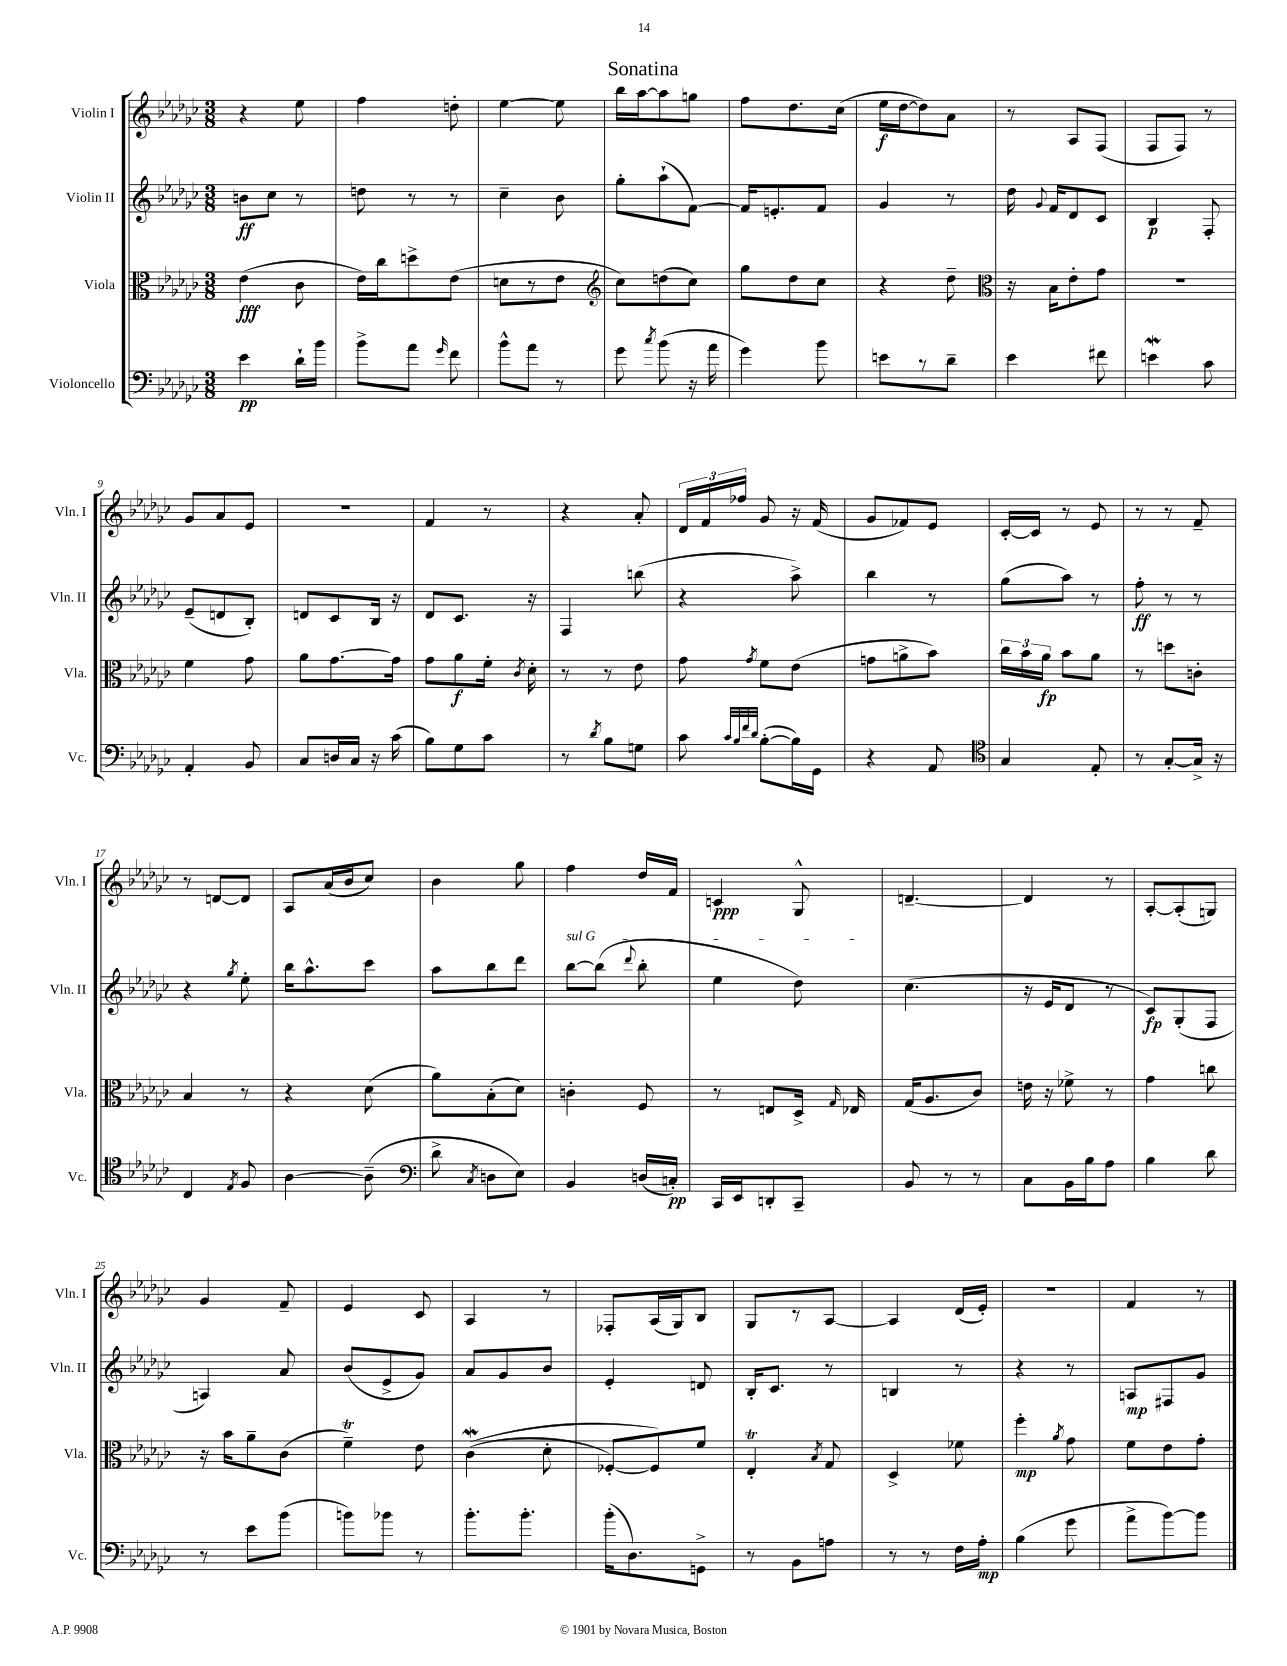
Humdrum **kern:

**kern	**dynam	**kern	**dynam	**kern	**dynam	**kern	**dynam
*part4	*part4	*part3	*part3	*part2	*part2	*part1	*part1
*staff4	*staff4	*staff3	*staff3	*staff2	*staff2	*staff1	*staff1
*I"Violoncello	*	*I"Viola	*	*I"Violin II	*	*I"Violin I	*
*I'Vc.	*	*I'Vla.	*	*I'Vln. II	*	*I'Vln. I	*
*clefF4	*	*clefC3	*	*clefG2	*	*clefG2	*
*k[b-e-a-d-g-c-]	*	*k[b-e-a-d-g-c-]	*	*k[b-e-a-d-g-c-]	*	*k[b-e-a-d-g-c-]	*
*M3/8	*	*M3/8	*	*M3/8	*	*M3/8	*
=1	=1	=1	=1	=1	=1	=1	=1
4e-\	pp	(4e-\	fff	8bn\L	ff	4r	.
.	.	.	.	8cc-\J	.	.	.
16d-`\LL	.	8c-\	.	8r	.	8ee-\	.
16b-\JJ	.	.	.	.	.	.	.
=2	=2	=2	=2	=2	=2	=2	=2
8b-^\L	.	16e-\LL)	.	8ddn\	.	4ff\	.
.	.	16cc-\J	.	.	.	.	.
8a-\J	.	8ddn^\	.	8r	.	.	.
16qqg-/	.	.	.	.	.	.	.
8f\	.	(8e-\J	.	8r	.	8ddn'\	.
=3	=3	=3	=3	=3	=3	=3	=3
8b-^^\L	.	8dn\L	.	4cc-~\	.	[4ee-\	.
8a-\J	.	8r	.	.	.	.	.
8r	.	8e-\J	.	8b-\	.	8ee-\]	.
=4	=4	=4	=4	=4	=4	=4	=4
*	*	*clefG2	*	*	*	*	*
8g-\	.	8cc-\L)	.	8gg-'\L	.	16bb-\LL	.
.	.	.	.	.	.	[16aa-\J	.
8qcc-/	.	.	.	.	.	.	.
(8b-\	.	(8ddn\	.	(8aa-`\	.	8aa-\]	.
16r	.	8cc-\J)	.	[8f\J)	.	8ggn\J	.
16a-\	.	.	.	.	.	.	.
=5	=5	=5	=5	=5	=5	=5	=5
4g-\)	.	8gg-\L	.	16f/KL]	.	8ff\L	.
.	.	.	.	8.en'/	.	.	.
.	.	8dd-\	.	.	.	8.dd-\	.
8b-\	.	8cc-\J	.	8f/J	.	.	.
.	.	.	.	.	.	(16cc-\Jk	.
=6	=6	=6	=6	=6	=6	=6	=6
8en\L	.	4r	.	4g-/	.	16ee-\LL	f
.	.	.	.	.	.	[16dd-\J	.
8r	.	.	.	.	.	8dd-\])	.
8d-~\J	.	8dd-~\	.	8r	.	8a-\J	.
=7	=7	=7	=7	=7	=7	=7	=7
*	*	*clefC3	*	*	*	*	*
4e-\	.	16r	.	16dd-\	.	8r	.
.	.	.	.	8qqg-/	.	.	.
.	.	16B-\KL	.	16f/KL	.	.	.
.	.	8e-'\	.	8d-/	.	8A-/L	.
8f#X\	.	8g-\J	.	8c-/J	.	(8F/J	.
=8	=8	=8	=8	=8	=8	=8	=8
4enW\	.	4.r	.	4B-/	p	8F/L	.
.	.	.	.	.	.	8F/J)	.
8c-\	.	.	.	8F'/	.	8r	.
!!LO:LB:g=z
=9	=9	=9	=9	=9	=9	=9	=9
4AA-'/	.	4f\	.	(8e-~/L	.	8g-/L	.
.	.	.	.	8dn/	.	8a-/	.
8BB-/	.	8g-\	.	8B-'/J)	.	8e-/J	.
=10	=10	=10	=10	=10	=10	=10	=10
8C-/L	.	8a-\L	.	8dn/L	.	4.r	.
16Dn/L	.	[8.g-\	.	8c-/	.	.	.
16C-/JJ	.	.	.	.	.	.	.
16r	.	.	.	16B-/Jk	.	.	.
(16c-\	.	16g-\Jk]	.	16r	.	.	.
=11	=11	=11	=11	=11	=11	=11	=11
8B-\L)	.	8g-\L	.	8d-/L	.	4f/	.
8G-\	.	8a-\	f	8.c-/J	.	.	.
8c-\J	.	16f'\Jk	.	.	.	8r	.
.	.	8qc-/	.	.	.	.	.
.	.	16d-'\	.	16r	.	.	.
=12	=12	=12	=12	=12	=12	=12	=12
8r	.	8r	.	4F/	.	4r	.
8qd-/	.	.	.	.	.	.	.
8B-\L	.	8r	.	.	.	.	.
8Gn\J	.	8e-\	.	(8bbn\	.	8a-'/	.
=13	=13	=13	=13	=13	=13	=13	=13
8c-\	.	8g-\	.	4r	.	24d-/LL	.
.	.	.	.	.	.	24f/	.
.	.	.	.	.	.	24ff-X/JJ	.
32qqc-/LLL	.	.	.	.	.	.	.
32qqB-/	.	.	.	.	.	.	.
32qqf/	.	.	.	.	.	.	.
32qqd-/JJJ	.	8qg-/	.	.	.	.	.
([8B-'\L	.	8f\L	.	.	.	8g-/	.
16B-\L])	.	(8e-\J	.	8aa-^\)	.	16r	.
16GG-\JJ	.	.	.	.	.	(16f/	.
=14	=14	=14	=14	=14	=14	=14	=14
4r	.	8gn\L	.	4bb-\	.	8g-/L	.
.	.	8an^\	.	.	.	8f-X/)	.
8AA-/	.	8b-\J)	.	8r	.	8e-/J	.
=15	=15	=15	=15	=15	=15	=15	=15
*clefC4	*	*	*	*	*	*	*
4G-/	.	24cc-\LL	.	(8gg-\L	.	[16c-'/LL	.
.	.	24b-\	.	.	.	.	.
.	.	.	.	.	.	16c-/JJ]	.
.	.	24a-\JJ	fp	.	.	.	.
.	.	8b-\L	.	8aa-\J)	.	8r	.
8E-'/	.	8a-\J	.	8r	.	8e-/	.
=16	=16	=16	=16	=16	=16	=16	=16
8r	.	8r	.	8ff'\	ff	8r	.
[8G-'/L	.	8ddn\L	.	8r	.	8r	.
16G-^/Jk]	.	8cn'\J	.	8r	.	8f~/	.
16r	.	.	.	.	.	.	.
!!LO:LB:g=z
=17	=17	=17	=17	=17	=17	=17	=17
4C-/	.	4B-/	.	4r	.	8r	.
.	.	.	.	.	.	[8dn/L	.
8qE-/	.	.	.	8qgg-/	.	.	.
8F/	.	8r	.	8ee-'\	.	8d/J]	.
=18	=18	=18	=18	=18	=18	=18	=18
[4A-\	.	4r	.	16bb-\KL	.	8A-/L	.
.	.	.	.	8.aa-^^\	.	.	.
.	.	.	.	.	.	(16a-/L	.
.	.	.	.	.	.	16b-/J	.
(8A-~\]	.	(8d-\	.	8ccc-\J	.	8cc-/J)	.
=19	=19	=19	=19	=19	=19	=19	=19
*clefF4	*	*	*	*	*	*	*
8d-^\	.	8a-\L)	.	8aa-\L	.	4b-\	.
8qC-/	.	.	.	.	.	.	.
8Dn\L	.	(8B-'\	.	8bb-\	.	.	.
8E-\J)	.	8d-\J)	.	8ddd-\J	.	8gg-\	.
=20	=20	=20	=20	=20	=20	=20	=20
!	!	!	!	!LO:TX:a:i:t=sul G	!	!	!
4BB-/	.	4cn'\	.	[8bb-\L	.	4ff\	.
.	.	.	.	(8bb-\J]	.	.	.
.	.	.	.	8qqddd-/	.	.	.
(16Dn/LL	.	8F/	.	8bb-'\	.	16dd-/LL	.
16Cn'/JJ)	pp	.	.	.	.	16f/JJ	.
=21	=21	=21	=21	=21	=21	=21	=21
16CC-/LL	.	8r	.	4ee-\	.	4cn/	ppp
16EE-/J	.	.	.	.	.	.	.
8DDn'/	.	8En/L	.	.	.	.	.
8CC-~/J	.	16D-^/Jk	.	8dd-\)	.	8G-^^/	.
.	.	16qqG-/	.	.	.	.	.
.	.	16E-X/	.	.	.	.	.
=22	=22	=22	=22	=22	=22	=22	=22
8BB-/	.	(16G-/KL	.	(4.cc-\	.	[4.dn~/	.
.	.	8.A-/	.	.	.	.	.
8r	.	.	.	.	.	.	.
8r	.	8c-/J)	.	.	.	.	.
=23	=23	=23	=23	=23	=23	=23	=23
8C-\L	.	16en\	.	16r	.	4d/]	.
.	.	16r	.	16e-/KL	.	.	.
16BB-\L	.	8f-X^\	.	8d-/J	.	.	.
16B-\J	.	.	.	.	.	.	.
8A-\J	.	8r	.	8r	.	8r	.
=24	=24	=24	=24	=24	=24	=24	=24
4B-\	.	4g-\	.	8c-/L)	fp	[8A-'/L	.
.	.	.	.	(8G-'/	.	(8A-'/]	.
8d-\	.	8ccn\	.	8F/J	.	8Gn/J)	.
!!LO:LB:g=z
=25	=25	=25	=25	=25	=25	=25	=25
8r	.	16r	.	4An/)	.	4g-/	.
.	.	16b-\KL	.	.	.	.	.
8e-\L	.	8a-~\	.	.	.	.	.
(8b-\J	.	(8c-\J	.	8a-/	.	8f~/	.
=26	=26	=26	=26	=26	=26	=26	=26
8bn\L)	.	4ft~\)	.	(8b-/L	.	4e-/	.
8b-X\J	.	.	.	8e-^/	.	.	.
8r	.	8e-\	.	8g-/J)	.	8c-/	.
=27	=27	=27	=27	=27	=27	=27	=27
8.b-'\L	.	((4c-w\	.	8a-/L	.	4A-/	.
.	.	.	.	8g-/	.	.	.
8.b-'\J	.	.	.	.	.	.	.
.	.	8d-'\	.	8b-/J	.	8r	.
=28	=28	=28	=28	=28	=28	=28	=28
(16b-'\KL	.	[8F-X'/L)	.	4e-'/	.	8F-X'/L	.
8.D-\)	.	.	.	.	.	.	.
.	.	8F-/])	.	.	.	(16A-/L	.
.	.	.	.	.	.	16G-/J)	.
8GGn^\J	.	8f/J	.	8dn/	.	8B-/J	.
=29	=29	=29	=29	=29	=29	=29	=29
8r	.	4E-T'/	.	16B-'/KL	.	8G-/L	.
.	.	.	.	8.c-/J	.	.	.
8BB-\L	.	.	.	.	.	8r	.
.	.	8qB-/	.	.	.	.	.
8An\J	.	8G-/	.	8r	.	[8A-/J	.
=30	=30	=30	=30	=30	=30	=30	=30
8r	.	4D-^/	.	4Bn/	.	4A-/]	.
8r	.	.	.	.	.	.	.
16F\LL	.	8f-X\	.	8r	.	(16d-/LL	.
16A-'\JJ	mp	.	.	.	.	16e-'/JJ)	.
=31	=31	=31	=31	=31	=31	=31	=31
(4B-\	.	4ff'\	mp	4r	.	4.r	.
.	.	8qa-/	.	.	.	.	.
8g-\	.	8g-\	.	8r	.	.	.
=32	=32	=32	=32	=32	=32	=32	=32
8a-^\L	.	8f\L	.	8An/L	mp	4f/	.
[8b-\)	.	8e-\	.	8F#X/	.	.	.
8b-\J]	.	8g-'\J	.	8g-/J	.	8r	.
==	==	==	==	==	==	==	==
*-	*-	*-	*-	*-	*-	*-	*-
